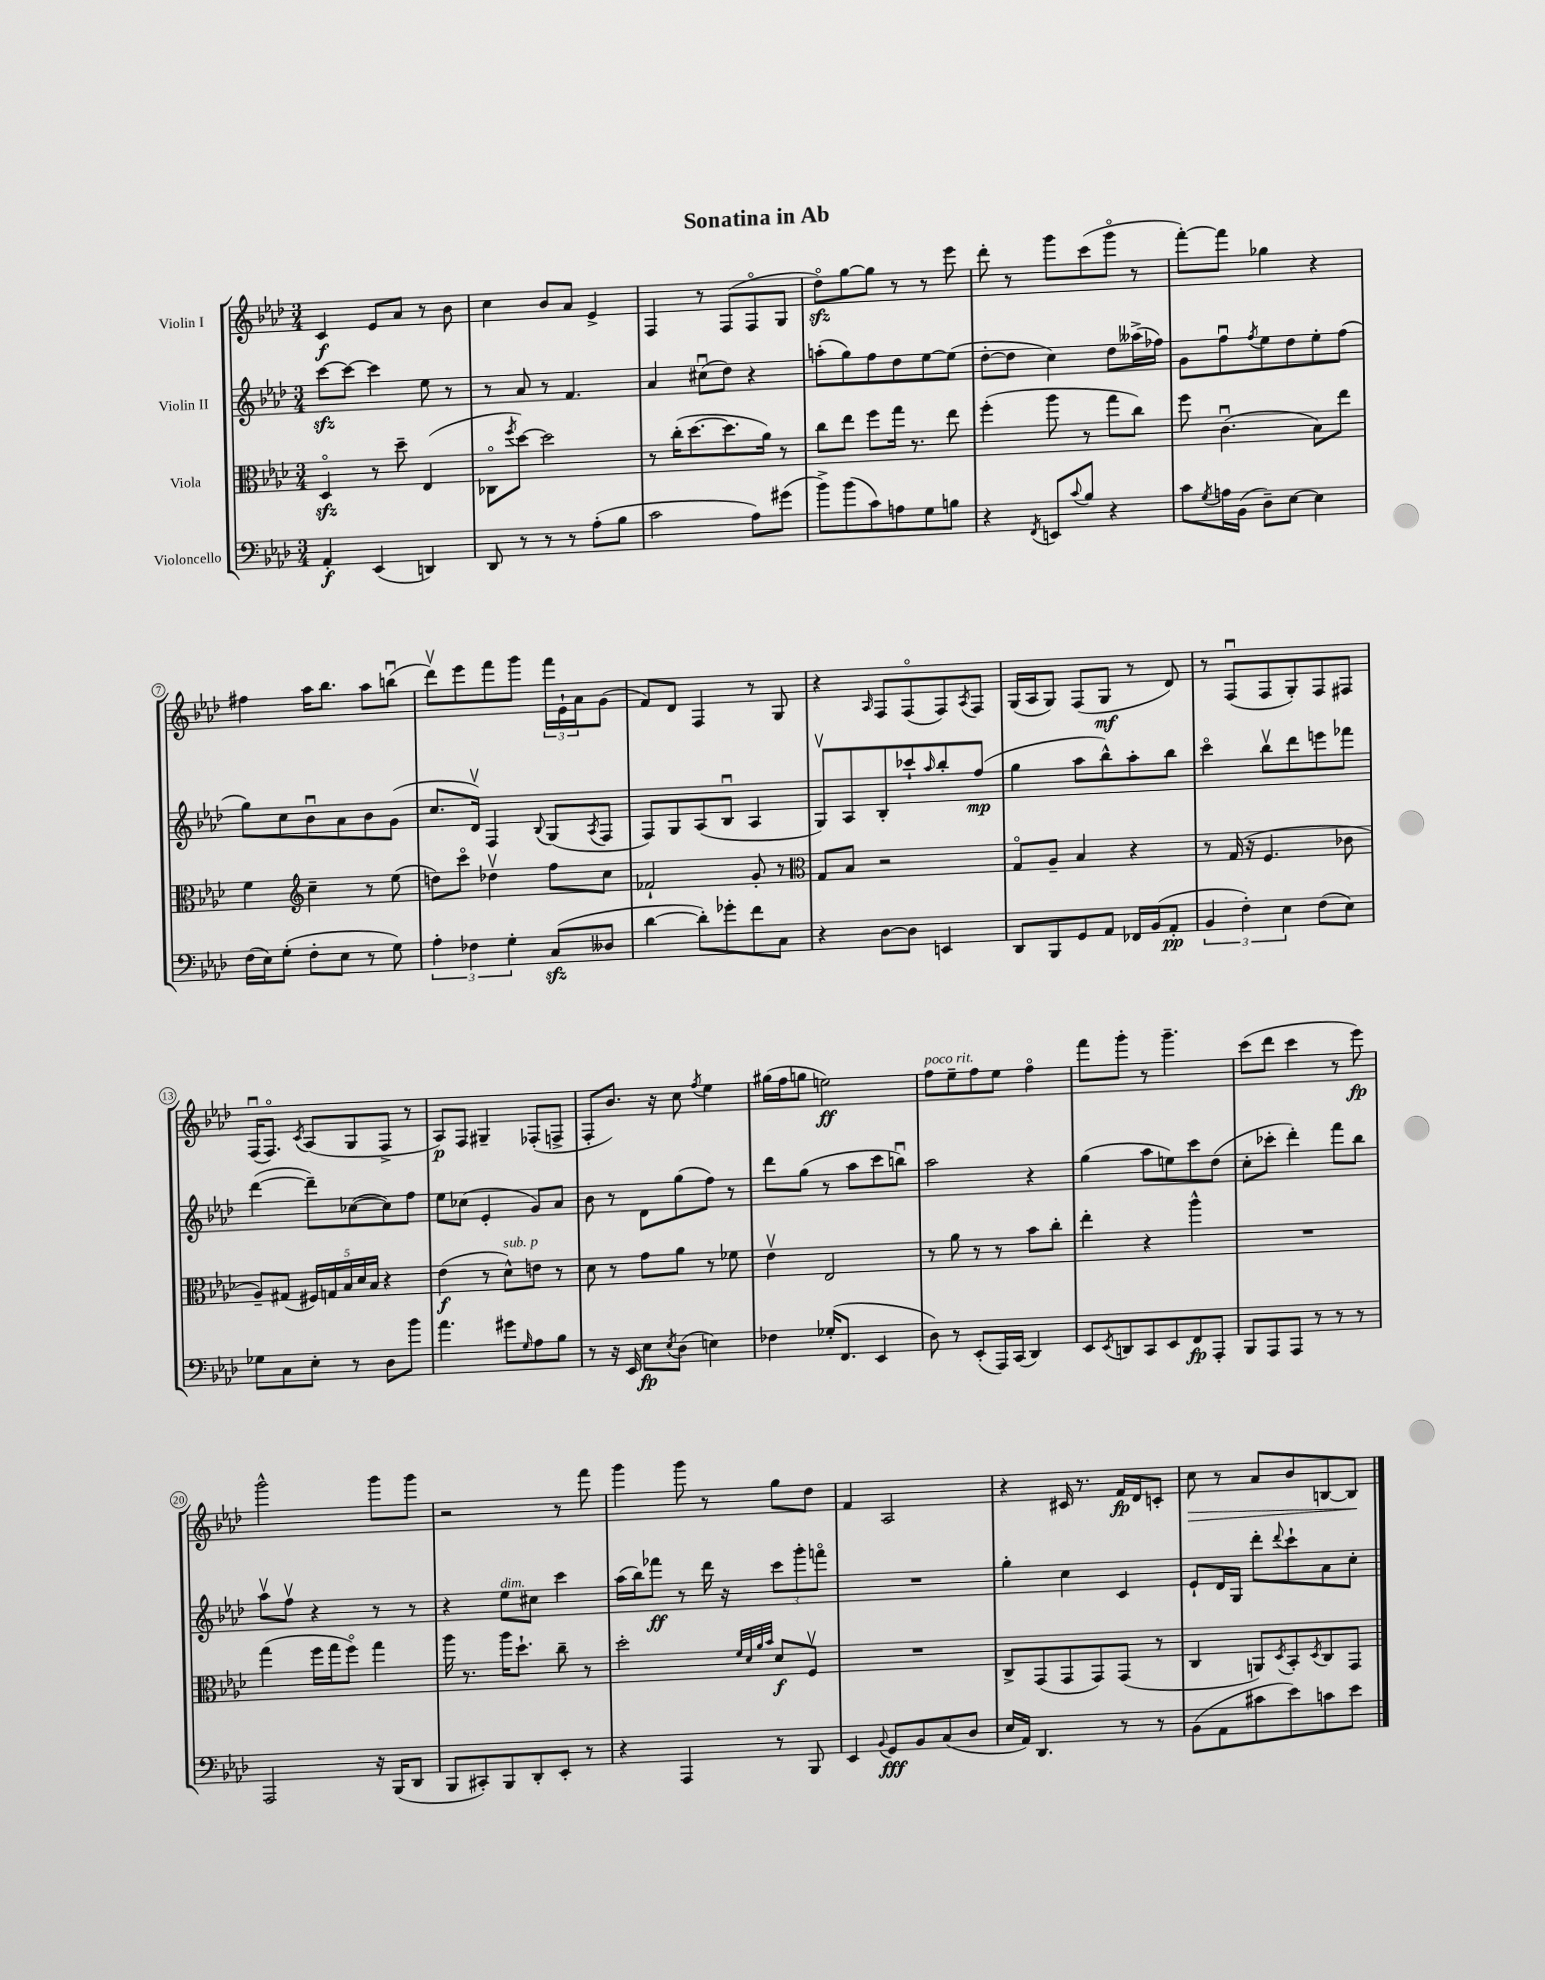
\header { title = "Sonatina in Ab" }
<<
\new StaffGroup <<
\new Staff = "s0" \with { instrumentName = "Violin I" } {
    \clef treble \key aes \major \numericTimeSignature \time 3/4
    c'4\f ees'8 aes'8 r8 bes'8 |
    c''4 bes'8 aes'8 ees'4-> |
    f4 r8 f8( f8\flageolet g8 |
    des''8\flageolet\sfz) g''8~ g''8 r8 r8 ees'''8 |
    des'''8-. r8 g'''8 c'''8( g'''8\flageolet r8 |
    f'''8~-.) f'''8 ges''4 r4 |
    fis''4 aes''16 bes''8. aes''8 b''8\downbow( |
    des'''8\upbow) ees'''8 f'''8 g'''8 \tuplet 3/2 { f'''16 ees'16-! aes'16 } g'8( |
    f'8) des'8 f4 r8 g8 |
    r4 \grace { aes16 } f8 f8\flageolet( f8) \acciaccatura { aes8 } f8 |
    g16( aes16 g8) f8( g8\mf r8 des'8) |
    r8 f8\downbow( f8 g8-.) f8 fis8 |
    f16\downbow( f8.\flageolet) \acciaccatura { c'8 } aes8( g8 f8-> r8 |
    aes8\p) f8 gis4-- fes8-.( f8-> |
    f8-. bes'8.) r16 c''8 \acciaccatura { f''8 } ees''4 |
    gis''16( f''16 g''8 e''2\ff) |
    f''8^\markup { \italic "poco rit." } ees''8-- f''8 ees''8 f''4\flageolet |
    f'''8 g'''8-. r8 g'''4.-- |
    c'''8( des'''8 c'''4 r8 ees'''8\fp) |
    g'''2-^ g'''8 g'''8 |
    r2 r8 f'''8 |
    g'''4 g'''8 r8 g''8 des''8 |
    f'4 aes2 |
    r4 cis'16 r8. f'16\fp des'16 c'8-. |
    c''8\> r8 aes'8 bes'8 b8~ b8\! \bar "|." |
}
\new Staff = "s1" \with { instrumentName = "Violin II" } {
    \clef treble \key aes \major \numericTimeSignature \time 3/4
    c'''8~\sfz c'''8~ c'''4 ees''8 r8 |
    r8 aes'8 r8 f'4. |
    aes'4 cis''8\downbow( des''8) r4 |
    a''8-.( g''8) f''8 des''8 ees''8~ ees''8( |
    des''8~-. des''8 c''4) des''8 aeses''16->( fes''16) |
    g'8 f''8\downbow \acciaccatura { f''8 } ees''8 des''8 ees''8-. f''8( |
    g''8) c''8 bes'8\downbow aes'8 bes'8 g'8( |
    c''8. des'16\upbow) f4 \appoggiatura { bes8 } g8( \acciaccatura { aes8 } f8 |
    f8) g8 aes8( bes8\downbow aes4 |
    g8\upbow) aes8 bes8-. ces'''8-! \grace { aes''16 } bes''8-. f''8\mp( |
    g''4 aes''8 bes''8-^) aes''8-. bes''8 |
    c'''4\flageolet bes''8\upbow des'''8 e'''8 fes'''8 |
    des'''4~( des'''8--) ces''8~( ces''8) f''8 |
    ees''8 ces''8( ees'4-. g'8) aes'8 |
    bes'8 r8 des'8 g''8( f''8) r8 |
    des'''8 g''8( r8 aes''8 c'''8 b''8\downbow) |
    aes''2 r4 |
    g''4( aes''8 e''8) c'''8 des''8( |
    c''8-. ces'''8-. des'''4-.) f'''8 bes''8 |
    aes''8\upbow f''8\upbow r4 r8 r8 |
    r4 ees''8^\markup { \italic "dim." } cis''8 c'''4 |
    aes''16( bes''16) fes'''8\ff r8 des'''16 r16 \tuplet 3/2 { c'''8 g'''8-. f'''8\flageolet } |
    R2. |
    g''4-. c''4 c'4 |
    ees'8-! des'16 g16 des'''8-. \appoggiatura { des'''8 } c'''8-! aes'8 c''8-. \bar "|." |
}
\new Staff = "s2" \with { instrumentName = "Viola" } {
    \clef alto \key aes \major \numericTimeSignature \time 3/4
    des4\flageolet\sfz r8 des''8-- ees4( |
    ces8\flageolet \acciaccatura { f''8 } des''8~) des''2 |
    r8 c''16-.( des''8.~ des''8. aes'16) r8 |
    c''8 ees''8 f''8 g''16 r8. ees''8 |
    f''4-.( aes''8 r8 g''8 c''8) |
    f''8 c'4.\downbow( bes8) ees''8 |
    f'4 \clef treble c''4-- r8 ees''8( |
    d''8) c'''8\flageolet des''4\upbow f''8 c''8 |
    fes'2-! g'8-. r8 |
    \clef alto g8 bes8 r2 |
    g8\flageolet aes8-- bes4 r4 |
    r8 g16( r16 f4. ces'8 |
    aes8--) gis8( \tuplet 5/4 { fis16) g16 bes16 des'16 bes16 } r4 |
    ees'4\f( r8 des'8-^^\markup { \italic "sub. p" }) e'8 r8 |
    des'8 r8 g'8 aes'8 r8 fes'8 |
    ees'4\upbow ees2 |
    r8 aes'8 r8 r8 bes'8 c''8-. |
    ees''4-. r4 aes''4-^ |
    R2. |
    g''4( f''16 g''16 f''8\flageolet) g''4 |
    aes''16 r8. aes''16 des''8.-! c''8-- r8 |
    des''2-. \grace { f'32 des'32 aes'32 bes'32 } des'8\f f8\upbow |
    R2. |
    c8-> g,8( g,8 g,8) g,8( r8 |
    c4 a,8) \acciaccatura { des8 } bes,8-. \acciaccatura { des8 } c8 g,8 \bar "|." |
}
\new Staff = "s3" \with { instrumentName = "Violoncello" } {
    \clef bass \key aes \major \numericTimeSignature \time 3/4
    aes,4-.\f ees,4( d,4) |
    des,8 r8 r8 r8 aes8-.( bes8 |
    c'2 aes8) gis'8( |
    bes'8->) bes'8( c'8) a8 g8 b8 |
    r4 \acciaccatura { f,8 } e,8 \appoggiatura { c'8 } bes8 r4 |
    c'8 \acciaccatura { g8 } a16 bes,16( des8--) ees8~ ees4 |
    f16( ees16) g8-.( f8-. ees8 r8 g8) |
    \tuplet 3/2 { aes4-. fes4 g4-. } c8\sfz( deses8 |
    des'4~ des'8-.) ges'8-. f'8 c8 |
    r4 des8~ des8 e,4 |
    des,8 bes,,8 g,8 aes,8 fes,16 bes,16( aes,8-.\pp |
    \tuplet 3/2 { bes,4 f4-.) ees4 } f8( ees8) |
    ges8 c8 ees8-. r8 des8 bes'8 |
    aes'4. gis'8 \grace { g16 } aes8 bes8 |
    r8 r16 ees,16 ees8\fp \acciaccatura { ees8 } des8( e4) |
    fes4 ges16-.( f,8. ees,4 |
    des8) r8 ees,8-.( aes,,16) c,16( des,4) |
    ees,8 \acciaccatura { ees,8 } d,8 c,8 ees,8 f,8\fp aes,,8-. |
    bes,,8 aes,,8 aes,,8 r8 r8 r8 |
    aes,,2 r16 bes,,16( des,8 |
    bes,,8 cis,8-.) bes,,8 des,8-. ees,8-. r8 |
    r4 aes,,4 r8 bes,,8 |
    ees,4 \appoggiatura { bes,8 } g,8\fff bes,8 c8( des8 |
    ees16 aes,16) des,4. r8 r8 |
    bes,8( aes,8 cis'8 ees'8) c'8 ees'8 \bar "|." |
}
>>
>>
\layout { \context { \Score \override BarNumber.stencil = #(make-stencil-circler 0.1 0.3 ly:text-interface::print) } }
